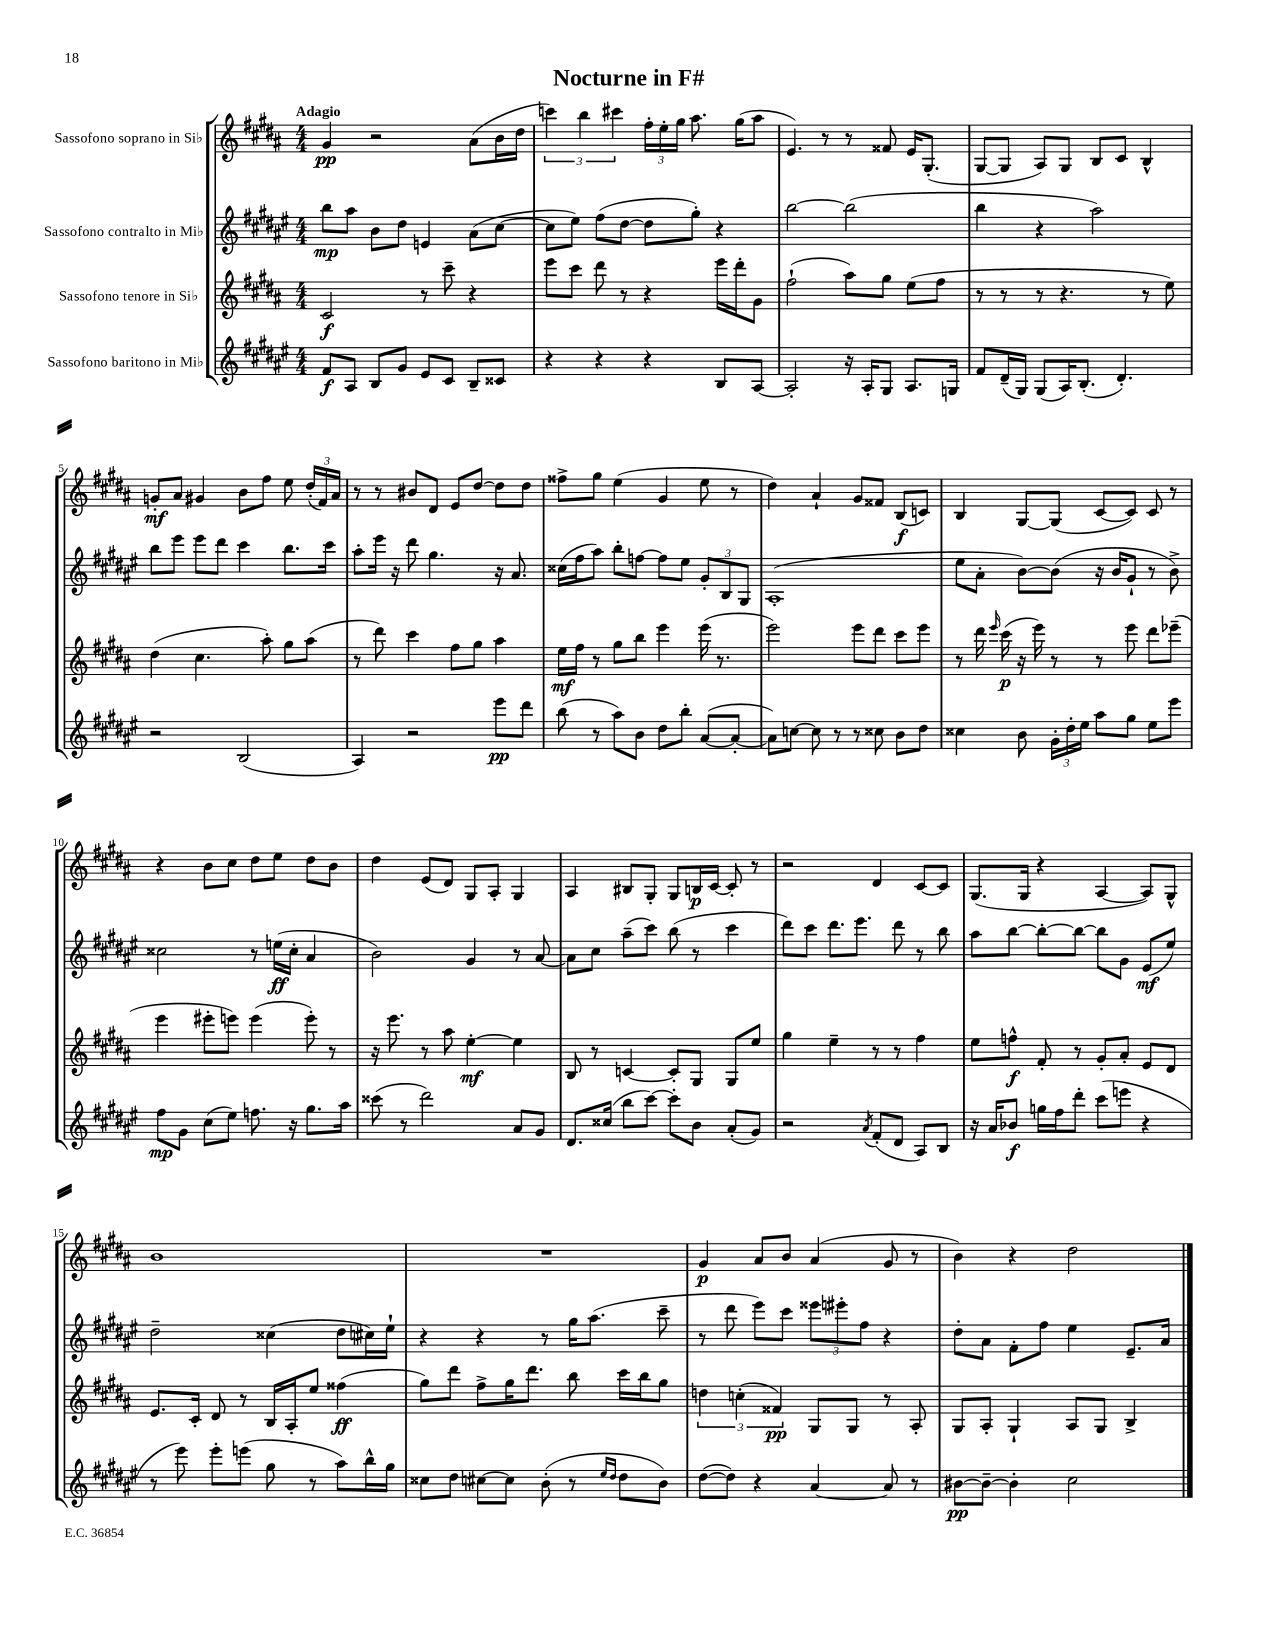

**kern	**kern	**kern	**kern
*staff4	*staff3	*staff2	*staff1
*clefG2	*clefG2	*clefG2	*clefG2
*k[f#c#g#d#a#e#]	*k[f#c#g#d#a#]	*k[f#c#g#d#a#e#]	*k[f#c#g#d#a#]
*M4/4	*M4/4	*M4/4	*M4/4
8f#/L	2c#/	8bb\L	4g#/
8A#/J	.	8aa#\J	.
8B/L	.	8b\L	2r
8g#/J	.	8dd#\J	.
8e#/L	8r	4e/	.
8c#/J	8ccc#~\	.	.
8B~/L	4r	(8a#\L	(8a#\L
8c##/J	.	[8cc#\J	16b\L
.	.	.	16dd#\JJ
=	=	=	=
4r	8eee\L	8cc#\]L	6ccc\)
.	8ccc#\J	8ee#\J)	.
.	.	.	6bb\
4r	8ddd#\	(8ff#\L	.
.	.	.	6ccc#\
.	8r	[8dd#\J	.
4r	4r	8dd#\]L	24ff#'\LL
.	.	.	24ee'\
.	.	.	24gg#\JJ
.	.	8gg#'\J)	8.aa#\
8B/L	16eee\LL	4r	.
.	16ddd#'\J	.	(16gg#\LK
[8A#/J	8g#\J	.	8aa#\J
=	=	=	=
2A#'/]	(2ff#`\	[2bb\	4.e/)
.	.	.	8r
16r	8aa#\L)	(2bb\]	8r
16A#'/LK	.	.	.
8G#/J	8gg#\J	.	8f##/
8.A#/L	(8ee\L	.	16e/LK
.	.	.	(8.G#'/J
.	8ff#\J	.	.
16G/Jk	.	.	.
=	=	=	=
8f#/L	8r	4bb\	[8G#/L
(16d#~/L	8r	.	8G#/]J
16G#/JJ)	.	.	.
(8G#/L	8r	4r	8A#/L)
16A#/K)	4.r	.	8G#/J
(8.B'/J	.	.	.
.	.	2aa#\)	8B/L
4.d#'/)	.	.	8c#/J
.	8r	.	4B^^/
.	8ee\)	.	.
=	=	=	=
2r	(4dd#\	8bb\L	8g'/L
.	.	8eee#\J	8a#/J
.	4.cc#\	8eee#\L	4g#/
.	.	8ddd#\J	.
(2B/	.	4ccc#\	8b\L
.	8aa#'\)	.	8ff#\J
.	8gg#\L	8.bb\L	8ee\
.	(8aa#\J	.	(24dd#'/LL
.	.	.	24f#/)
.	.	16ccc#\Jk	.
.	.	.	24a#/JJ
=	=	=	=
4A#/)	8r	8aa#'\L	8r
.	8ddd#\)	16eee#\Jk	8r
.	.	16r	.
2r	4ccc#\	8ddd#\	8b#/L
.	.	4.gg#\	8d#/J
.	8ff#\L	.	8e/L
.	8gg#\J	.	[8dd#/J
8eee#\L	4aa#\	16r	8dd#\]L
.	.	8.a#/	.
8ddd#\J	.	.	8dd#\J
=	=	=	=
(8bb\	16ee\LL	(16cc##\LL	8ff##^\L
.	16ff#\JJ	16ff#\J	.
8r	8r	8aa#\J)	8gg#\J
8aa#\L)	8gg#\L	8bb'\L	(4ee\
8b\J	8bb\J	[8ff\J	.
8dd#\L	4eee\	8ff\]L	4g#/
8bb'\J	.	8ee#\J	.
([8a#/L	(16eee\	12g#'/L	8ee\
.	8.r	.	.
.	.	12B/	.
8a#'/_J	.	.	8r
.	.	12G#/J	.
=	=	=	=
8a#\]L)	2eee\)	(1A#'	4dd#\)
[8cc\J	.	.	.
8cc\]	.	.	4a#`/
8r	.	.	.
8r	8eee\L	.	8g#/L
8cc##\	8ddd#\J	.	8f##/J
8b\L	8ccc#\L	.	(8B/L
8dd#\J	8eee\J	.	8c/J)
=	=	=	=
4cc##\	8r	8ee#\L	4B/
.	16ddd#\	8a#'\J	.
.	16qqeee/	.	.
.	(16ccc#\	.	.
8b\	16r	[8b\L)	[8G#/L
.	16eee\)	.	.
24g#'\LL	8r	(8b\]J	(8G#/]J
24dd#'\	.	.	.
24ee#\JJ	.	.	.
8aa#\L	8r	16r	[8c#/L
.	.	16b/LK	.
8gg#\J	8eee\	8g#`/J	8c#/]J)
8ee#\L	8ddd#\L	8r	8c#/
8eee#\J	(8eee-~\J	8b^\)	8r
=	=	=	=
8ff#\L	4eee\	2cc##\	4r
8g#\J	.	.	.
(8cc#\L	8eee#'\L	.	8b\L
8ee#\J)	8eee\J)	.	8cc#\J
8.ff\	(4eee\	8r	8dd#\L
.	.	(16ee\LL	8ee\J
16r	.	16cc##'\JJ	.
8.gg#\L	8eee'\)	4a#/	8dd#\L
.	8r	.	8b\J
16aa#\Jk	.	.	.
=	=	=	=
(8ccc##\	16r	2b\)	4dd#\
.	8.eee\	.	.
8r	.	.	.
2ddd#\)	8r	.	(8e/L
.	8aa#\	.	8d#/J)
.	[4ee'\	4g#/	8G#/L
.	.	.	8A#'/J
8a#/L	4ee\]	8r	4G#/
8g#/J	.	[8a#/	.
=	=	=	=
8.d#/L	8B/	8a#\]L	4A#/
.	8r	8cc#\J	.
(16cc##/Jk	.	.	.
8bb\L	[4c/	(8aa#~\L	8B#/L
[8ccc#\J)	.	8ccc#\J)	8G#'/J
8ccc#'\]L	8c'/]L	(8bb\	8G#/L
8b\J	8G#/J	8r	16B/L
.	.	.	[16c#/JJ
(8a#'/L	8G#/L	4ccc#\	8c#'/]
8g#/J)	8ee/J	.	8r
=	=	=	=
2r	4gg#\	8ddd#\L)	2r
.	.	8ccc#\J	.
.	4ee~\	8.ddd#\L	.
.	.	8.eee#\J	.
8qa#/	.	.	.
(8f#'/L	8r	.	4d#/
8d#/J	8r	8ddd#\	.
8A#/L)	4ff#\	8r	[8c#/L
8B/J	.	8bb\	8c#/]J
=	=	=	=
16r	8ee\L	8aa#\L	(8.G#/L
16a#/LK	.	.	.
8b-/J	8ff^^\J	[8bb\J	.
.	.	.	16G#/Jk
16gg\LL	8f#'/	8bb'\_L	4r
16ff#\J	.	.	.
8ddd#'\J	8r	8bb\_J	.
(8ccc#\L	8g#'/L	8bb\]L	[4A#/
8eee\J	8a#'/J	8g#\J	.
4r	8e/L	(8e#/L	8A#/]L)
.	8d#/J	8ee#/J)	8G#^^/J
=	=	=	=
8r	8.e/L	2dd#~\	1b
8eee#\)	.	.	.
.	16c#'/Jk	.	.
8eee#'\L	8d#/	.	.
(8eee\J	8r	.	.
8gg#\	16B/LL	(4cc##\	.
.	16A#'/J	.	.
8r	8ee/J	.	.
8aa#\L)	(4ff##\	8dd#\L	.
16bb^^\L	.	16cc#\L)	.
16gg#\JJ	.	16ee#`\JJ	.
=	=	=	=
8cc##\L	8gg#\L)	4r	1r
8dd#\J	8ddd#\J	.	.
[8cc#\L	8ff#^\L	4r	.
8cc#\]J	16gg#\K	.	.
.	8.ddd#\J	.	.
(8b'\	.	8r	.
8r	8bb\	16gg#\LK	.
.	.	(8.aa#\J	.
16qqee#/LL	.	.	.
16qqdd#/JJ	.	.	.
8dd#\L	16ccc#\LL	.	.
.	16bb\J	.	.
8b\J)	8gg#\J	8ccc#~\	.
=	=	=	=
([8dd#\L	6dd\	8r	4g#/
8dd#\]J)	.	8ddd#\	.
.	(6cc'\	.	.
4r	.	8eee#\L)	8a#/L
.	6f##/)	.	.
.	.	8ccc#\J	8b/J
[4a#/	8G#/L	12eee##\L	(4a#/
.	.	12eee#'\	.
.	8G#/J	.	.
.	.	12ff#\J	.
8a#/]	8r	4r	8g#/
8r	8A#'/	.	8r
=	=	=	=
[8b#\L	8G#/L	8dd#'\L	4b\)
8b#~\_J	8A#'/J	8a#\J	.
4b#'\]	4G#`/	8f#'\L	4r
.	.	8ff#\J	.
2cc#\	8A#/L	4ee#\	2dd#\
.	8G#/J	.	.
.	4B^/	8.e#~/L	.
.	.	16a#/Jk	.
==	==	==	==
*-	*-	*-	*-
